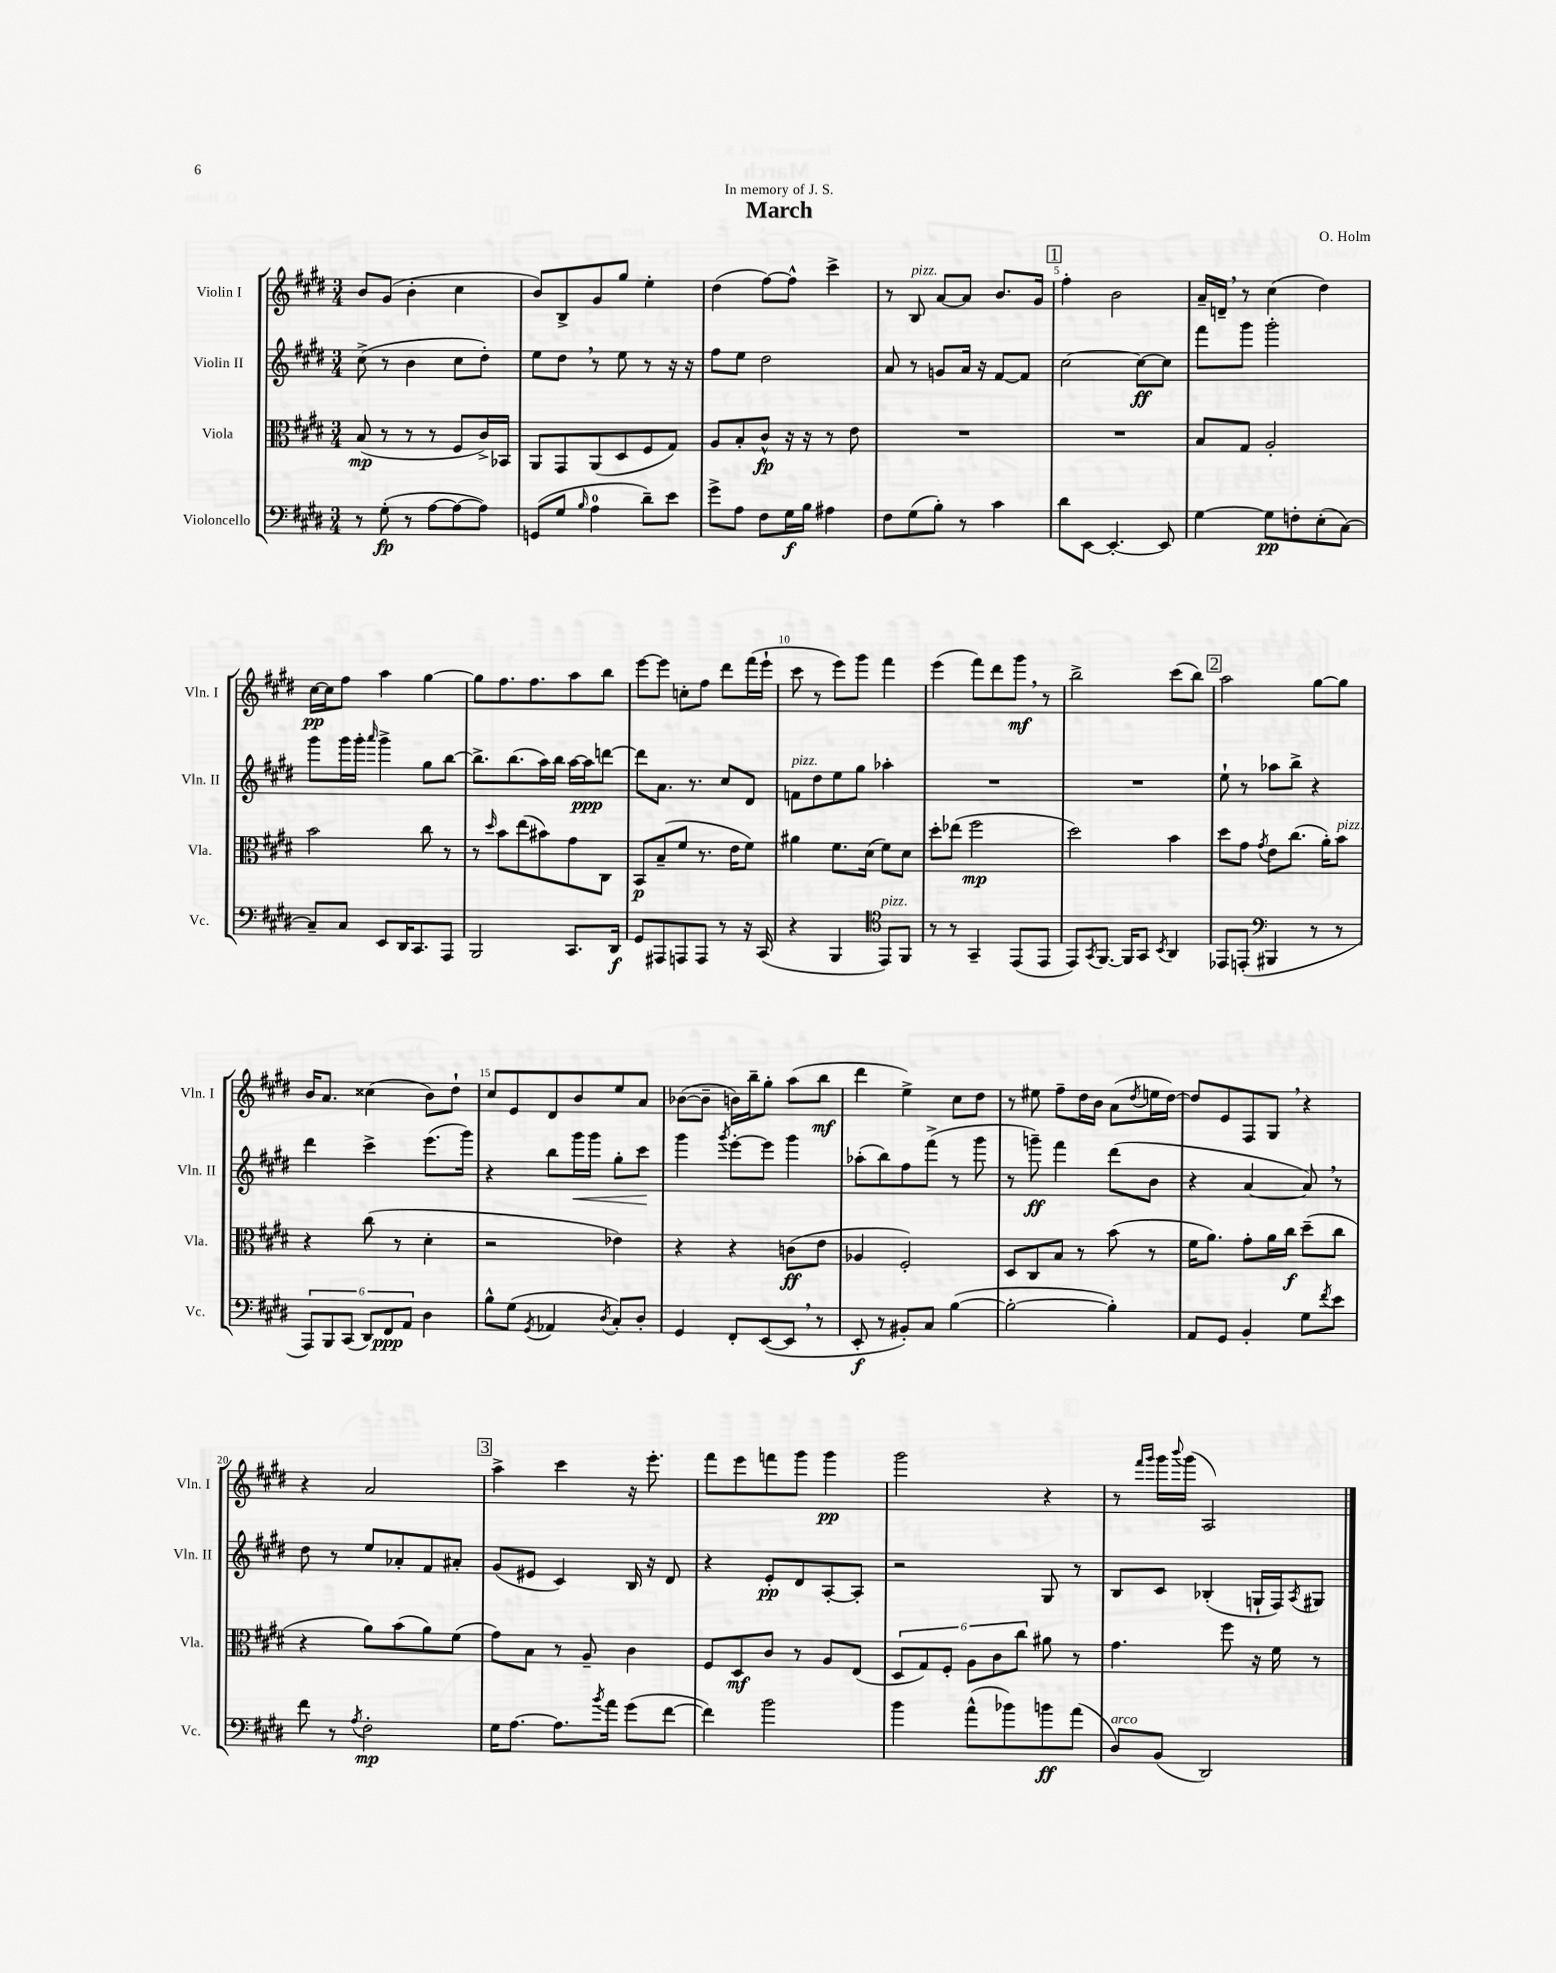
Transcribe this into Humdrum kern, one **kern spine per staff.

**kern	**kern	**kern	**kern
*staff4	*staff3	*staff2	*staff1
*clefF4	*clefC3	*clefG2	*clefG2
*k[f#c#g#d#]	*k[f#c#g#d#]	*k[f#c#g#d#]	*k[f#c#g#d#]
*M3/4	*M3/4	*M3/4	*M3/4
8r	(8B	(8cc#^	8b
(8G#'	8r	8r	(8g#
8r	8r	4b	4b'
[8A	8r	.	.
8A_	8F#	8cc#	4cc#
8A])	16c#^)	8dd#')	.
.	16BB-	.	.
=	=	=	=
(8GG	8AA	8ee	8b)
8G#	8GG#	8dd#	8B^
16qqB	.	.	.
4A	(8AA	8r	8g#
.	8D#	8ee	8gg#
8d#~)	8F#	8r	4ee'
8e	8G#)	16r	.
.	.	16r	.
=	=	=	=
8g#^	8A	8ff#	(4dd#
8A	8B'	8ee	.
8F#	8c#^^	2dd#	[8ff#)
16G#	16r	.	8ff#^^]
16B	16r	.	.
4A#	8r	.	4ccc#^
.	8e	.	.
=	=	=	=
8F#	2.r	8a	8r
(8G#	.	8r	8B
8B')	.	8g	[8a
8r	.	16a	8a]
.	.	16r	.
4c#	.	[8f#	8.b
.	.	8f#]	.
.	.	.	16g#
=	=	=	=
8d#	2.r	[2cc#	4ff#'
[8EE	.	.	.
4.EE'_	.	.	2b
.	.	8cc#_	.
8EE]	.	8cc#]	.
=	=	=	=
[4G#	8B	8fff#	16a~
.	.	.	16d~
.	8G#	8ggg#	8r
8G#]	2A'	2ggg#'	(4cc#
8F'	.	.	.
(8E'	.	.	4dd#)
[8C#)	.	.	.
=	=	=	=
8C#~]	2b	8ggg#	[16cc#
.	.	.	16cc#]
8C#	.	16ggg#	8ff#
.	.	16ggg#'	.
.	.	16qqaaa	.
8EE	.	4ggg#^	4aa
16DD#	.	.	.
8.CC#	.	.	.
.	8cc#	8gg#	[4gg#
8AAA	8r	[8bb	.
=	=	=	=
2BBB	8r	8.bb^]	8gg#]
.	16qqdd#	.	.
.	8b	.	8.ff#
.	.	(8.bb	.
.	(8ee	.	.
.	.	.	8.ff#
.	8b#)	16aa)	.
.	.	16bb	.
8.CC#	8g#	[16aa	8aa
.	.	16aa]	.
.	8C#	[8ddd	8bb
16DD#	.	.	.
=	=	=	=
8GG#	8BB	8ddd]	[8eee
8AAA#	(8B~	8.a	8eee]
8AAA	8f#	.	8cc'
.	.	8.r	.
8AAA	8.r	.	8ff#
8r	.	8cc#	8ddd#
.	16e	.	.
16r	8f#)	8d#	(16fff#
(16CC#	.	.	16eee`
=	=	=	=
4r	4a#	8f	8ccc#
.	.	8dd#	8r
4BBB	8.f#	8ee	8eee)
.	.	8gg#	8ggg#
.	(16d#	.	.
*clefC4	*	*	*
8EE)	8f#)	4aa-'	4fff#
8FF#	8d#	.	.
=	=	=	=
8r	8dd#'	2.r	(4eee
8r	(8ee-	.	.
4GG#~	2ff#	.	8fff#)
.	.	.	8ddd#
(8EE	.	.	8ggg#
8EE	.	.	8r
=	=	=	=
8EE)	2dd#)	2.r	2bb^
8qGG#	.	.	.
[8.FF#	.	.	.
16FF#]	.	.	.
8GG#	.	.	.
8qBB	.	.	.
4AA	4b	.	(8ccc#
.	.	.	8bb)
=	=	=	=
8EE-	8dd#	8ee`	2aa
(8EE'	8g#	8r	.
*clefF4	*	*	*
.	8qg#	.	.
4BBB#	8e	8aa-	.
.	(8.cc#	8bb^	.
8r	.	4r	[8gg#
.	16a')	.	.
8r	8b	.	8gg#]
=	=	=	=
12AAA)	4r	4ddd#	16b
.	.	.	8.a
12BBB	.	.	.
(12CC#	.	.	.
12DD#)	(8cc#	4ccc#^	(4cc##
12FF#	.	.	.
.	8r	.	.
12AA	.	.	.
4D#	4d#'	(8.eee	8b)
.	.	.	8dd#`
.	.	16ggg#)	.
=	=	=	=
8B^^	2r	4r	8cc#
(8G#	.	.	8e
8qGG#	.	.	.
4AA-	.	8bb	8d#
.	.	16ggg#	8b
.	.	16ggg#	.
8qD#	.	.	.
8C#')	4e-)	8gg#'	8ee
8D#'	.	8ccc#	8a
=	=	=	=
4GG#	4r	4ggg#	([8b-
.	.	.	8b-~]
.	.	8qggg#	.
8FF#'	4r	[8eee'	16b)
.	.	.	16bb~
([8EE	.	8eee]	8gg#'
8EE]	(8c	4ggg#	(8aa
8r	8e	.	8bb
=	=	=	=
8EE'	4A-	(8aa-'	4ddd#
8r	.	8bb)	.
8BB#')	2F#')	8ff#	4ee^)
8C#	.	(8fff#^	.
([4B	.	8r	8cc#
.	.	8ggg#	8dd#
=	=	=	=
2B'_	8D#	8r	8r
.	8C#	8ggg~)	8ee#
.	8B	4fff#	8ff#~
.	8r	.	16dd#
.	.	.	16b
4B'])	(8b	(8ddd#	(8a
.	.	.	8qdd#
.	8r	8b	16ee
.	.	.	[16dd#)
=	=	=	=
8AA	16f#	4r	8dd#]
.	8.a)	.	.
8GG#	.	.	8e
4BB'	8g#'	[4a	8F#
.	16a	.	8G#
.	16cc#	.	.
8G#	(8dd#~	8a])	4r
8qf#	.	.	.
8e	8cc#	8r	.
=	=	=	=
8f#	4r	8dd#	4r
8r	.	8r	.
8qA	.	.	.
2F#'	8a)	8ee	2a
.	(8b	8a-'	.
.	8a)	8f#	.
.	(8f#	8a#'	.
=	=	=	=
16G#	8g#)	(8g#	4aa^
[8.A	.	.	.
.	8B	8e#	.
8.A]	8r	4c#)	4ccc#
.	8A~	.	.
8qb	.	.	.
16a	.	.	.
(8g#	4c#	16B	16r
.	.	16r	8.eee'
[8f#	.	8d#	.
=	=	=	=
4f#])	8F#	4r	8fff#
.	8D#	.	8eee
2b	8c#	8e'	8fff
.	8r	8d#	8ggg#
.	8A	[8A'	4ggg#
.	(8E	8A']	.
=	=	=	=
4b	12D#	2r	2ggg#
.	12G#)	.	.
.	12F#'	.	.
(8a^^	12A	.	.
.	12c#	.	.
8b-)	.	.	.
.	12cc#	.	.
8b	8a#	8G#	4r
(8a	8r	8r	.
=	=	=	=
8D#)	4.g#	8B	8r
.	.	.	16qqfff#
.	.	.	16qqggg#
(8BB	.	8c#	16ggg#
.	.	.	8qqbbb
.	.	.	(16ggg#
2DD#)	.	(4B-'	2A)
.	8ff#	.	.
.	16r	16G`	.
.	16f#	16F#)	.
.	.	8qA	.
.	8r	8G#	.
==	==	==	==
*-	*-	*-	*-
